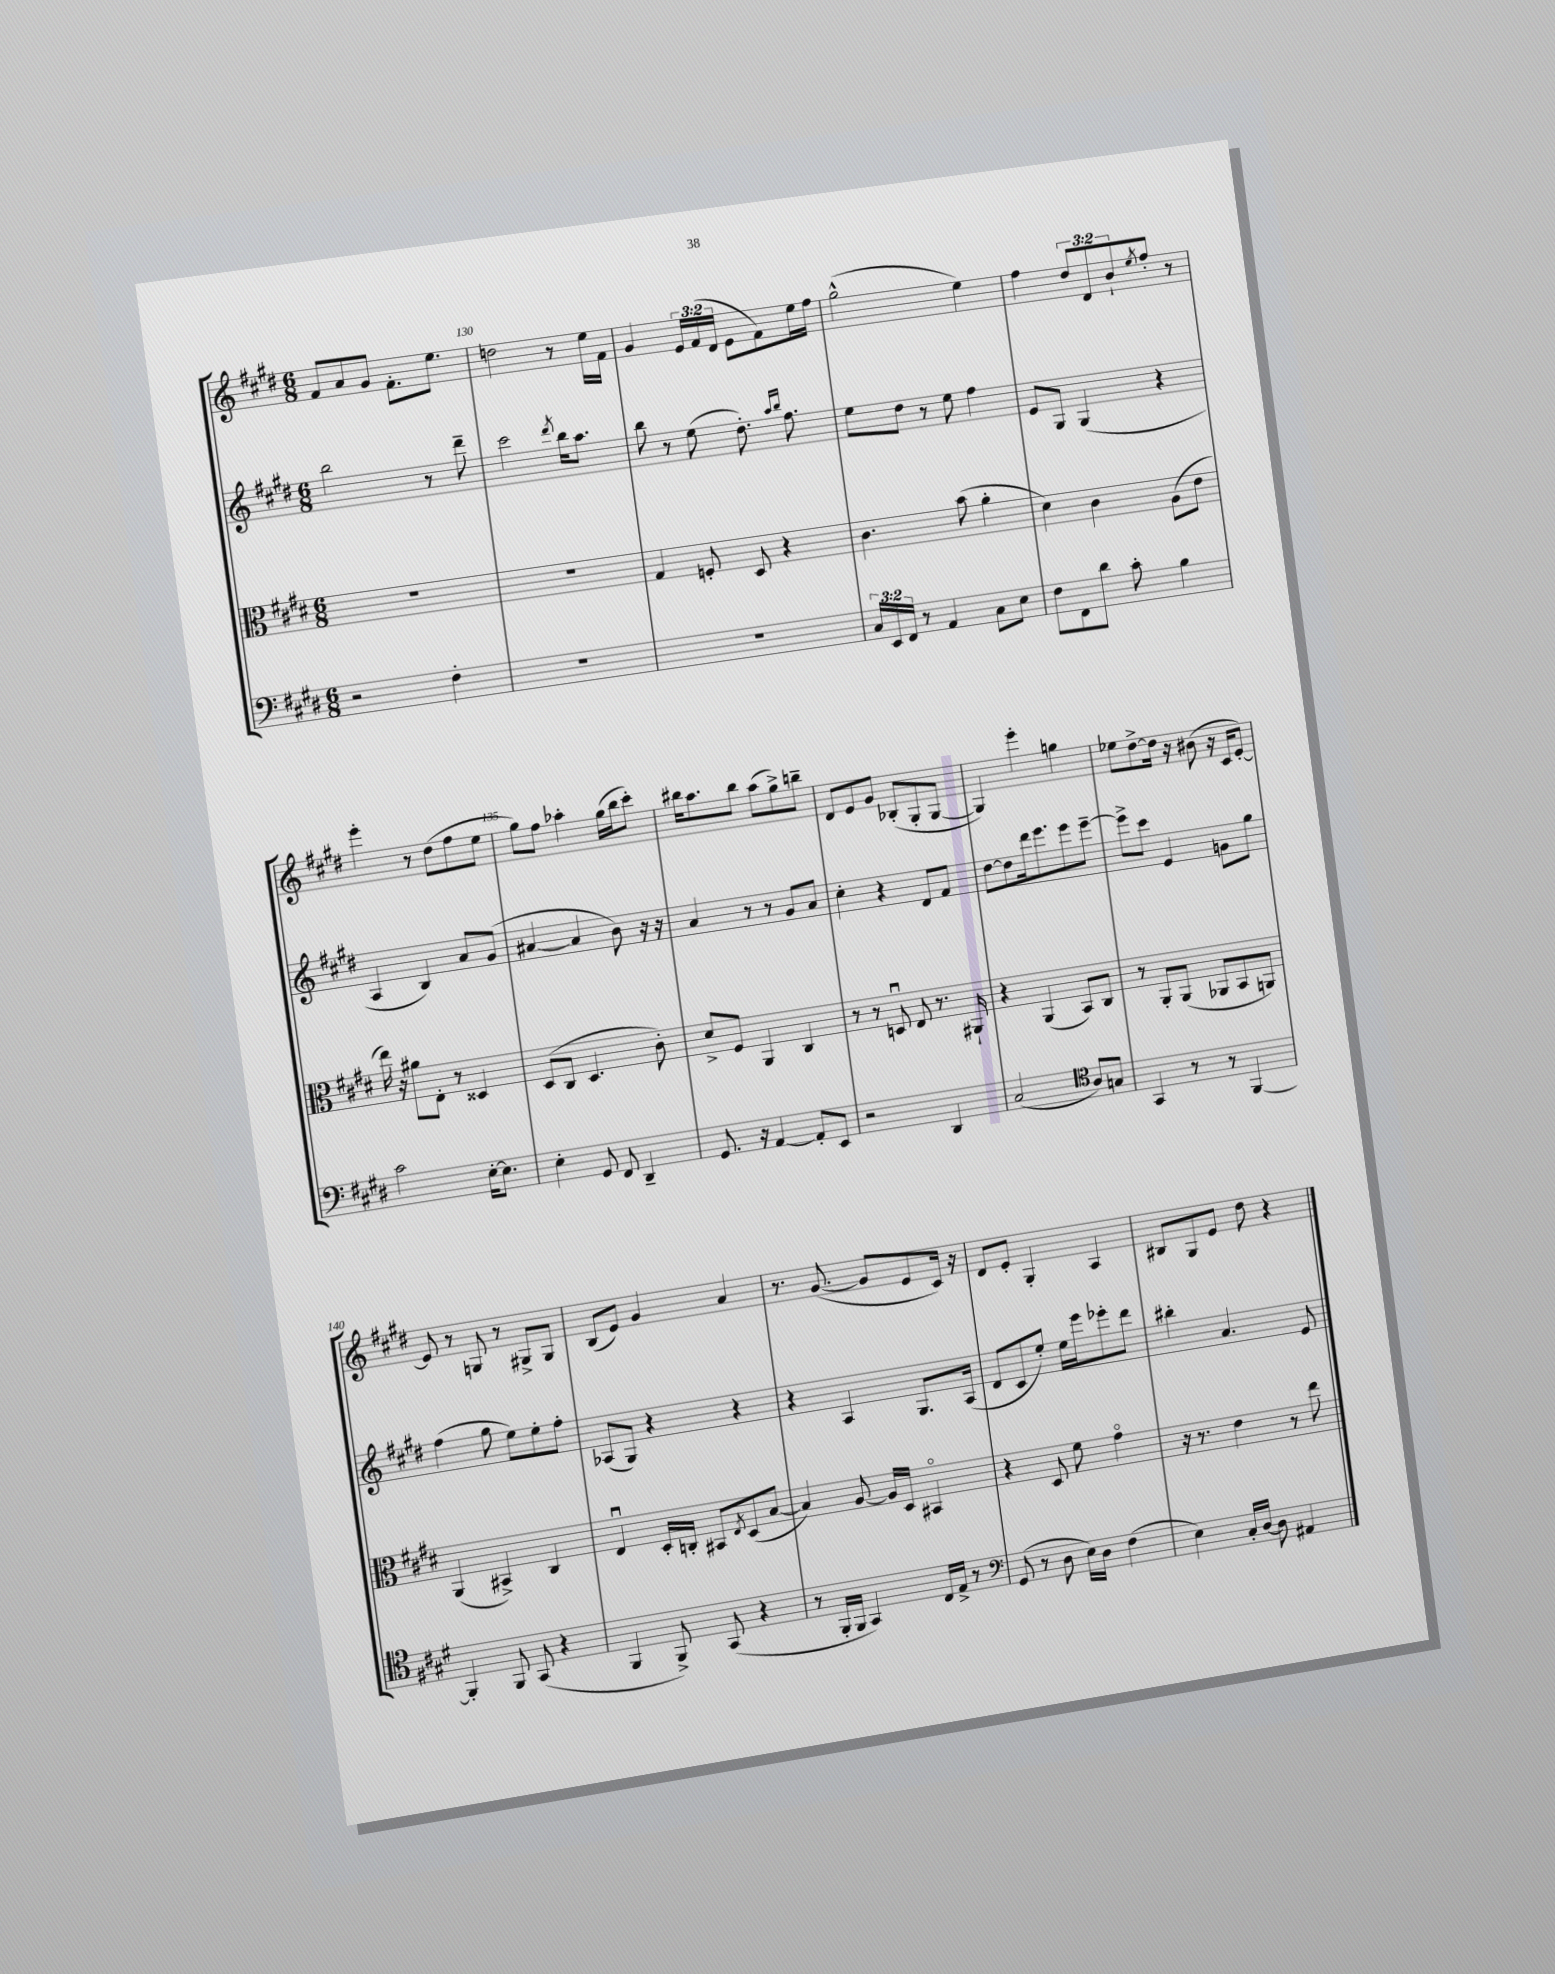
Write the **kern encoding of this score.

**kern	**kern	**kern	**kern
*staff4	*staff3	*staff2	*staff1
*clefF4	*clefC3	*clefG2	*clefG2
*k[f#c#g#d#]	*k[f#c#g#d#]	*k[f#c#g#d#]	*k[f#c#g#d#]
*M6/8	*M6/8	*M6/8	*M6/8
2r	2.r	2bb	8f#
.	.	.	8a
.	.	.	8g#
.	.	.	8.f#'
4F#'	.	8r	.
.	.	.	8.ee
.	.	8ddd#~	.
=	=	=	=
2.r	2.r	2ccc#	2dd
.	.	8qddd#	.
.	.	16bb	8r
.	.	8.aa	.
.	.	.	16ee
.	.	.	16f#
=	=	=	=
2.r	4G#	8bb	4g#
.	.	8r	.
.	8F'	(8ee	24e
.	.	.	(24f#
.	.	.	24d#
.	8D#	8.dd#')	8e
.	4r	.	8f#)
.	.	16qqaa	.
.	.	16qqbb	.
.	.	8.ff#	.
.	.	.	16ee
.	.	.	16ff#
=	=	=	=
24C#	4.c#	8ee	(2gg#^^
24EE	.	.	.
24FF#	.	.	.
8r	.	8dd#	.
4AA	.	8r	.
.	(8b	8ee	.
8C#	4a'	4ff#	4ee)
8E	.	.	.
=	=	=	=
8F#	4d#)	8e	4ff#
8FF#	.	8G#	.
8d#	4c#	(4G#	12dd#
.	.	.	12d#
8c#'	.	.	.
.	.	.	12b`
.	.	.	8qee
4B	(8A	4r	8ff#'
.	8e	.	8r
=	=	=	=
2c#	16ee)	4A	4eee'
.	16r	.	.
.	8a#	.	.
.	8E'	4B)	8r
.	8r	.	(8dd#
[16E'	4D##	8a	8ff#
8.E]	.	.	.
.	.	(8g#	8ee
=	=	=	=
4E'	(8D#	[4a#	8gg#)
.	8C#	.	8ff#
8GG#	4.D#	4a#]	4aa-'
8FF#	.	.	.
4DD#~	.	8b)	(16gg#
.	.	.	16bb
.	8c#')	16r	8ccc#')
.	.	16r	.
=	=	=	=
8.GG#	8d#^	4a	16bb#
.	.	.	8.aa
.	8F#	.	.
16r	.	.	.
[4AA	4AA	8r	8bb#
.	.	8r	(8aa
8AA']	4C#	8g#	8gg#^)
8EE	.	8a	8bb~
=	=	=	=
2r	8r	4cc#'	8d#
.	8r	.	8e
.	8Du	4r	8g#
.	8E	.	(8B-'
4DD#	8.r	8d#	8G#'
.	.	8f#	[8G#
.	16AA#`	.	.
=	=	=	=
(2C#	4r	[8dd#	4G#])
.	.	8dd#]	.
.	(4AA	16ddd#	4eee'
.	.	8.eee	.
*clefC4	*	*	*
8A)	8BB)	8eee	4gg
8G	8C#	[8eee~	.
=	=	=	=
4GG#	8r	8eee^]	8ee-
.	8AA'	8ccc#	[8dd#^
8r	(8AA	4e	16dd#]
.	.	.	16r
8r	8AA-	.	(8b#
[4FF#	8BB	8g	16r
.	.	.	16c#
.	8AA)	8gg#	[8e')
=	=	=	=
4FF#']	(4AA	(4ff#	8e]
.	.	.	8r
8FF#	4BB#^)	8gg#	8G
(8GG#	.	8ee)	8r
4r	4C#	8ee'	8G#^
.	.	8ff#'	8G#
=	=	=	=
4FF#	4Eu	(8A-	(8B
.	.	8G#)	8e)
8FF#^)	16D#'	4r	4g#
.	16C'	.	.
(8GG#	8BB#	.	.
.	8qE	.	.
4r	(8D#	4r	4a
.	[8B	.	.
=	=	=	=
8r	4B])	4r	8.r
16FF#'	.	.	.
16FF#	.	.	([8.g#
4GG#)	[8A	4A	.
.	16A]	.	8g#]
.	16D#	.	.
16C#	4BB#o	8.G#	8e
16E^	.	.	.
8r	.	.	16c#)
.	.	(16A	16r
=	=	=	=
*clefF4	*	*	*
(8GG#	4r	8d#	8d#
8r	.	8c#	8e'
8D#	8D#	8ee')	4G#'
16E)	8f#	16ee	.
16D#	.	16eee	.
(4F#	4g#o	8eee-'	4A
.	.	8ddd#	.
=	=	=	=
4E)	16r	4bb#'	8B#
.	8.r	.	.
.	.	.	8G#
16C#'	4e	4.a	8e
[16D#	.	.	.
8D#]	.	.	8dd#
4AA#	8r	.	4r
.	8ee	8e	.
==	==	==	==
*-	*-	*-	*-
